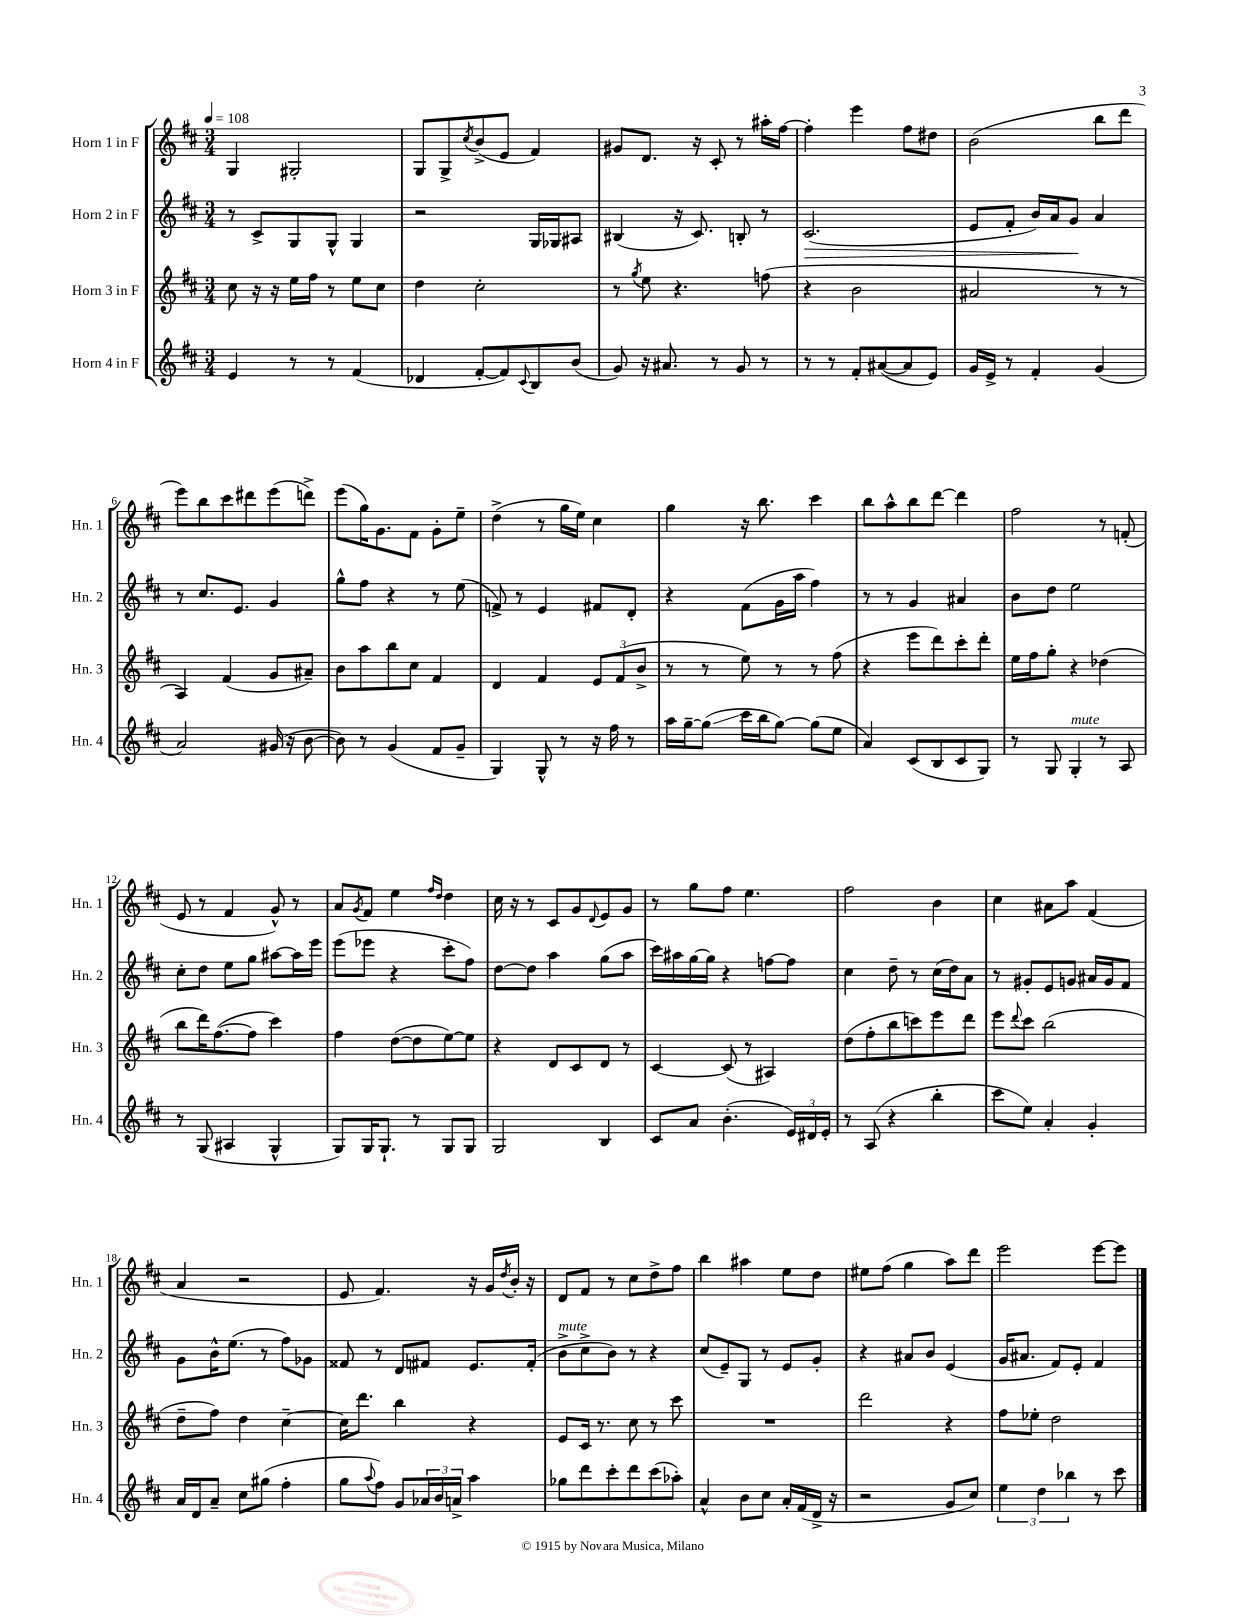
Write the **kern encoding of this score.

**kern	**kern	**kern	**kern
*staff4	*staff3	*staff2	*staff1
*clefG2	*clefG2	*clefG2	*clefG2
*k[f#c#]	*k[f#c#]	*k[f#c#]	*k[f#c#]
*M3/4	*M3/4	*M3/4	*M3/4
*MM108	*MM108	*MM108	*MM108
4e/	8cc#\	8r	4G/
.	16r	8c#^/L	.
.	16r	.	.
8r	16ee\LL	8G/	2G#'/
.	16ff#\JJ	.	.
8r	8r	8G^^/J	.
(4f#/	8ee\L	4G/	.
.	8cc#\J	.	.
=	=	=	=
4d-/	4dd\	2r	8G/L
.	.	.	8G^/
.	.	.	8qcc#/
[8f#'/L	2cc#'\	.	(8b^/
8f#/])	.	.	8e/J
8qqc#/	.	.	.
8B/	.	16G/LL	4f#/)
.	.	16G-/J	.
(8b/J	.	8A#/J	.
=	=	=	=
8g/)	8r	(4B#/	8g#/L
.	8qgg/	.	.
16r	8ee\	.	8.d/J
8.a#/	.	.	.
.	4.r	16r	.
.	.	8.c#/)	16r
8r	.	.	8c#'/
8g/	.	8B'/	8r
8r	(8ff\	8r	16aa#'\LL
.	.	.	[16ff#\JJ
=	=	=	=
8r	4r	(2.c#/	4ff#'\]
8r	.	.	.
8f#'/L	2b\	.	4eee\
([8a#/	.	.	.
8a#/]	.	.	8ff#\L
8e/J)	.	.	8dd#\J
=	=	=	=
16g/LL	2a#/	8e/L	(2b\
16e^/JJ	.	.	.
8r	.	8f#'/J	.
4f#'/	.	16b/LL)	.
.	.	16a/J	.
.	.	8g/J	.
(4g/	8r	4a/	8bb\L
.	8r	.	8ddd\J
=	=	=	=
2a/)	4A/)	8r	8eee\L)
.	.	8.cc#/L	8bb\
.	(4f#/	.	8ccc#\
.	.	8.e/J	.
.	.	.	8ddd#\
(16g#/	8g/L	4g/	(8eee\
16r	.	.	.
[8b\	8a#~/J)	.	8ddd^\J)
=	=	=	=
8b\])	8b\L	8gg^^\L	(8eee\L
8r	8aa\	8ff#\J	16gg\K)
.	.	.	8.g\
(4g/	8bb\	4r	.
.	8cc#\J	.	8f#\J
8f#/L	4f#/	8r	8g'\L
8g~/J	.	(8ee\	8ee~\J
=	=	=	=
4G/)	4d/	8f^/)	(4dd^\
.	.	8r	.
8G^^/	4f#/	4e/	8r
8r	.	.	16gg\LL
.	.	.	16ee\JJ)
16r	12e/L	8f#/L	4cc#\
16ff#\	.	.	.
.	(12f#/	.	.
8r	.	8d'/J	.
.	12b^/J	.	.
=	=	=	=
16aa\LL	8r	4r	4gg\
[16gg~\J	.	.	.
(8gg\]J	8r	.	.
16ccc#\LL	8ee\)	(8f#\L	16r
16bb\J	.	.	8.bb\
[8gg\J)	8r	16g\L	.
.	.	16aa\JJ	.
(8gg\]L	8r	4ff#\)	4ccc#\
8ee\J	(8ff#\	.	.
=	=	=	=
4a/)	4r	8r	8bb\L
.	.	8r	8aa^^\
(8c#/L	8eee\L	4g/	8bb\
8B/	8ddd\)	.	[8ddd\J
8c#/	8ccc#'\	4a#/	4ddd\]
8G/J)	8ddd'\J	.	.
=	=	=	=
8r	16ee\LL	8b\L	2ff#\
.	16ff#\J	.	.
8G/	8gg'\J	8dd\J	.
4G'/	4r	2ee\	.
8r	(4dd-\	.	8r
8A/	.	.	(8f'/
=	=	=	=
8r	8bb\L	8cc#'\L	8e/
(8G/	16ddd\K)	8dd\J	8r
.	([8.ff#\	.	.
4A#/	.	8ee\L	4f#/
.	8ff#\]J	8gg\J	.
4G^^/	4ccc#\)	[8aa#\L	8g^^/)
.	.	16aa#\]L	8r
.	.	16eee\JJ	.
=	=	=	=
8G/L)	4ff#\	(8eee\L	8a/L
.	.	.	8qg/
16G/K	.	8eee-\J	8f#/J
8.G`/J	.	.	.
.	([8dd\L	4r	4ee\
8r	8dd\]	.	.
.	.	.	16qqff#/LL
.	.	.	16qqdd/JJ
8G/L	[8ee\)	8ccc#'\L	4dd\
8G/J	8ee\]J	8ff#\J)	.
=	=	=	=
2G/	4r	[8dd\L	16cc#\
.	.	.	16r
.	.	8dd\]J	8r
.	8d/L	4aa\	8c#/L
.	8c#/	.	8g/
.	.	.	8qqd/
4B/	8d/J	(8gg\L	8e/
.	8r	8aa\J	8g/J
=	=	=	=
8c#/L	[4c#/	16ccc#\LL)	8r
.	.	16aa#\	.
8a/J	.	[16gg\	8gg\L
.	.	16gg\]JJ	.
(4.b'\	(8c#/]	4r	8ff#\J
.	8r	.	4.ee\
.	4A#/)	[8ff\L	.
24e/LL)	.	8ff\]J	.
24d#/	.	.	.
24e'/JJ	.	.	.
=	=	=	=
8r	(8dd\L	4cc#\	2ff#\
(8A/	8ff#'\	.	.
4r	8bb\	8dd~\	.
.	8ccc\)	8r	.
4bb'\	8eee\	(16cc#\LL	4b\
.	.	16dd\J)	.
.	8ddd\J	8a\J	.
=	=	=	=
8ccc#\L	8eee\L	8r	4cc#\
.	8qqddd/	.	.
8ee\J)	8ccc#\J	8g#'/L	.
4a'/	(2bb\	8e/	8a#\L
.	.	8g/J	8aa\J
4g'/	.	16a#/LL	(4f#/
.	.	16g/J	.
.	.	8f#/J	.
=	=	=	=
16a/LL	8dd~\L	8g\L	4a/
16d/J	.	.	.
8a~/J	8ff#\J)	16b^^\K	.
.	.	(8.ee\J	.
8cc#\L	4dd\	.	2r
(8gg#\J	.	8r	.
4ff#'\	[4cc#~\	8ff#\L)	.
.	.	8g-\J	.
=	=	=	=
8gg\L	16cc#\]LK	8f##/	8e/
.	8.ddd\J	.	.
8qqaa/	.	.	.
8ff#\J)	.	8r	4.f#/)
8g/L	4bb\	8d/L	.
24a-/L	.	8f#/J	.
24b/	.	.	.
24a^/JJ	.	.	.
4aa\	4r	8.e/L	16r
.	.	.	16g/LL
.	.	.	8qdd/
.	.	.	16b'/JJ
.	.	(16f#'/Jk	16r
=	=	=	=
8gg-\L	8e/L	8b^\L	8d/L
8ddd\	16c#/Jk	8cc#^\	8f#/J
.	8.r	.	.
8ccc#'\	.	8b\J)	8r
8ddd\	8cc#\	8r	8cc#\L
(8ccc#\	8r	4r	8dd^\
8aa-'\J)	8ccc#\	.	8ff#\J
=	=	=	=
4a^^/	2.r	(8cc#/L	4bb\
.	.	8e~/)	.
8b\L	.	8G/J	4aa#\
8cc#\J	.	8r	.
16a'/LL	.	8e/L	8ee\L
(16f#/	.	.	.
16d^/JJ	.	8g'/J	8dd\J
16r	.	.	.
=	=	=	=
2r	2ddd\	4r	8ee#\L
.	.	.	(8ff#\J
.	.	8a#/L	4gg\
.	.	8b/J	.
8g/L	4r	(4e/	8aa\L)
8cc#/J)	.	.	8ddd\J
=	=	=	=
6ee\	8ff#\L	16g/LK	2eee\
.	.	8.a#/J	.
.	8ee-'\J	.	.
6dd\	.	.	.
.	2dd\	8f#/L)	.
6bb-\	.	.	.
.	.	8e'/J	.
8r	.	4f#/	[8eee\L
8ccc#\	.	.	8eee\]J
==	==	==	==
*-	*-	*-	*-
